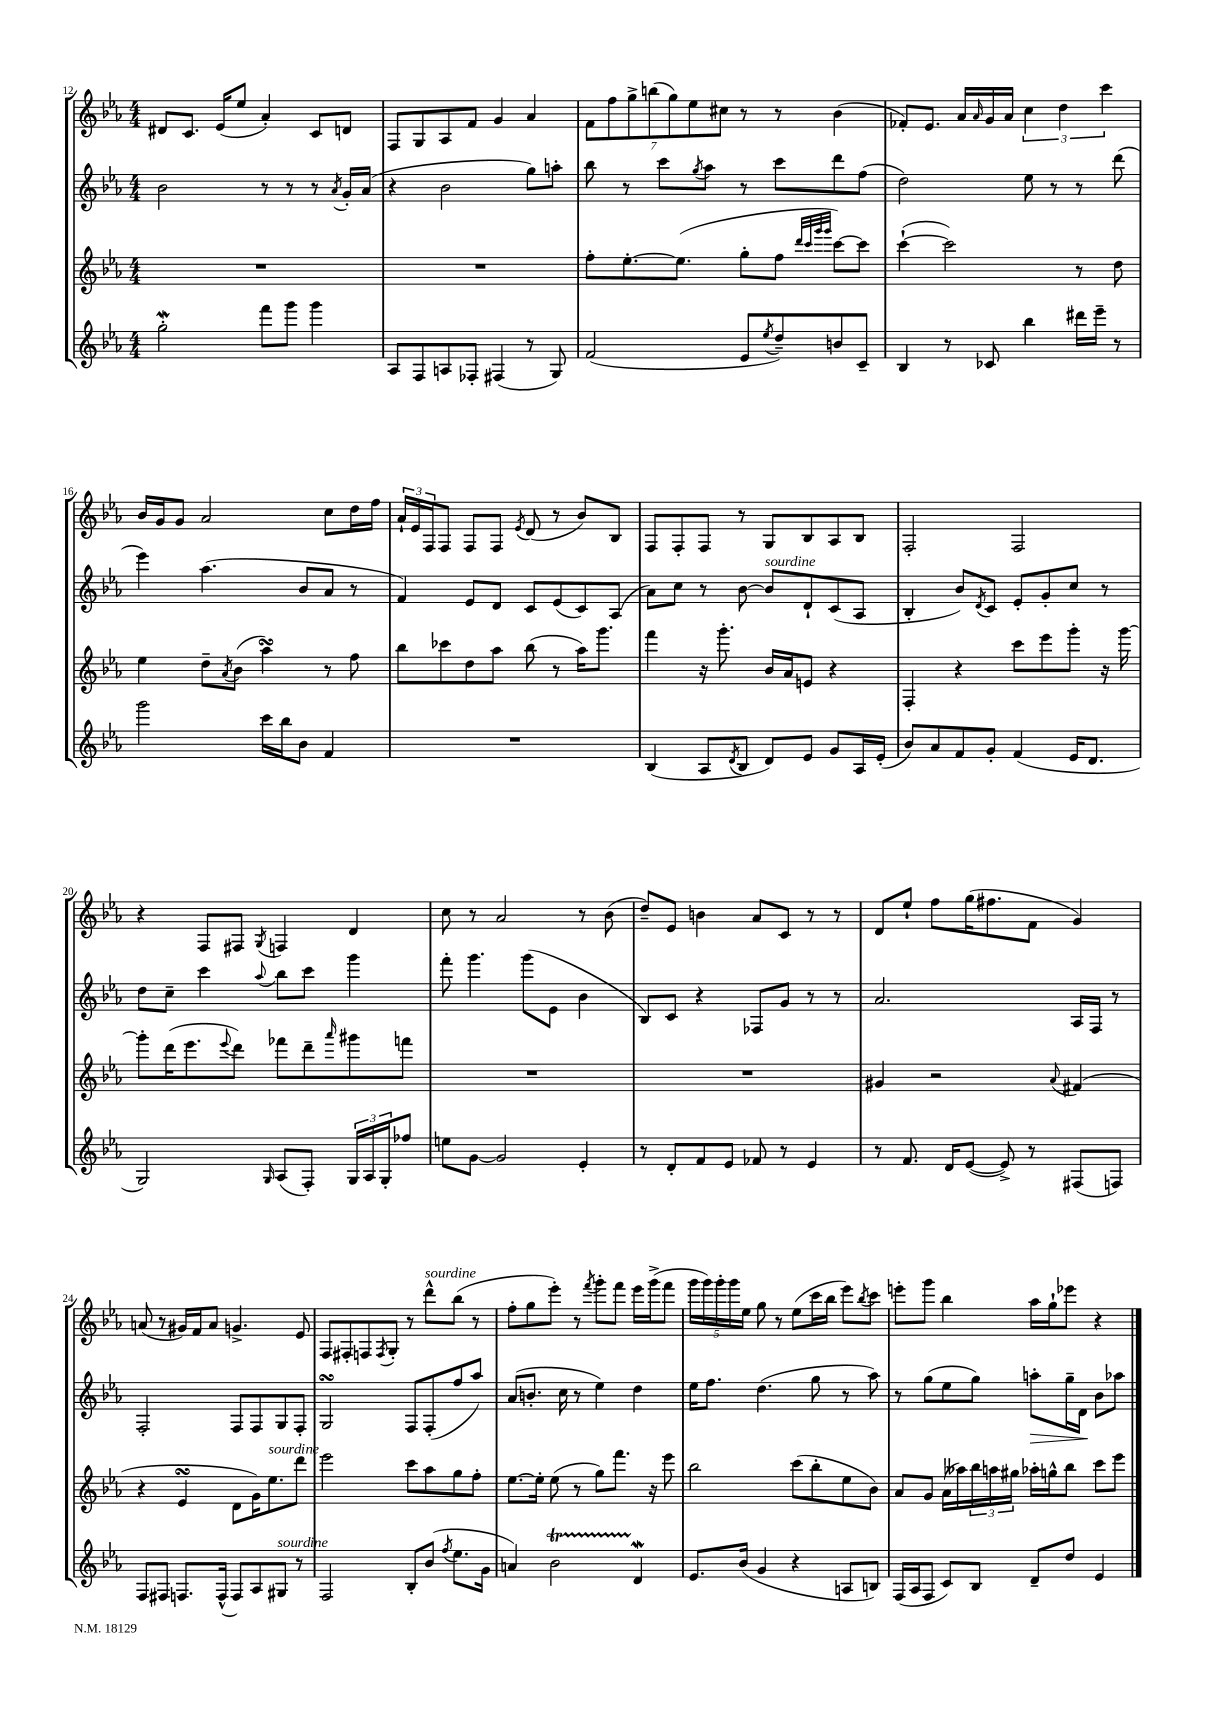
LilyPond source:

<<
\new StaffGroup <<
\new Staff = "s0" {
    \clef treble \key ees \major \numericTimeSignature \time 4/4
    dis'8 c'8. ees'16( ees''8 aes'4-.) c'8 d'8 |
    f8 g8 aes8 f'8 g'4 aes'4 |
    \tuplet 7/4 { f'8 f''8 g''8-> b''8( g''8) ees''8 cis''8 } r8 r8 bes'4( |
    fes'8-.) ees'8. aes'16 \grace { aes'16 } g'16 aes'16 \tuplet 3/2 { c''4 d''4 c'''4 } |
    bes'16 g'16 g'8 aes'2 c''8 d''16 f''16 |
    \tuplet 3/2 { aes'16-! ees'16 f16 } f8 f8 f8 \acciaccatura { ees'8 } d'8( r8 bes'8) bes8 |
    f8 f8-. f8 r8 g8 bes8 aes8 bes8 |
    f2-. f2 |
    r4 f8 fis8 \acciaccatura { g8 } f4 d'4 |
    c''8 r8 aes'2 r8 bes'8( |
    d''8--) ees'8 b'4 aes'8 c'8 r8 r8 |
    d'8 ees''8-! f''8 g''16( fis''8. f'8 g'4) |
    a'8( r8 gis'16) f'16 a'8 g'4.-> ees'8 |
    f8 fis8-. f8 \acciaccatura { f8 } g8-. r8 d'''8-^^\markup { \italic "sourdine" } bes''8( r8 |
    f''8-. g''8 ees'''8-.) r8 \acciaccatura { f'''8 } g'''8-. f'''8 ees'''16 g'''16->( f'''8 |
    \tuplet 5/4 { g'''16 g'''16) g'''16-. g'''16 ees''16 } g''8 r8 ees''8( c'''16 bes''16 ees'''8) \acciaccatura { bes''8 } c'''8 |
    e'''8-. g'''8 bes''4 aes''16 g''16-! ees'''8 r4 \bar "|." |
}
\new Staff = "s1" {
    \clef treble \key ees \major \numericTimeSignature \time 4/4
    bes'2 r8 r8 r8 \acciaccatura { aes'8 } g'16-. aes'16( |
    r4 bes'2 g''8) a''8-. |
    bes''8 r8 c'''8 \acciaccatura { g''8 } aes''8 r8 c'''8 d'''8 f''8( |
    d''2) ees''8 r8 r8 d'''8( |
    ees'''4) aes''4.( bes'8 aes'8 r8 |
    f'4) ees'8 d'8 c'8 ees'8( c'8) aes8( |
    aes'8) c''8 r8 bes'8~ bes'8^\markup { \italic "sourdine" } d'8-! c'8( aes8 |
    bes4-. bes'8) \acciaccatura { d'8 } c'8 ees'8-. g'8-. c''8 r8 |
    d''8 c''8-- c'''4 \appoggiatura { aes''8 } bes''8 c'''8 g'''4 |
    f'''8-. g'''4. g'''8( ees'8 bes'4 |
    bes8) c'8 r4 fes8 g'8 r8 r8 |
    aes'2. aes16 f16 r8 |
    f2-. f8 f8 g8 f8-. |
    g2\turn f8 f8-.( f''8 aes''8) |
    aes'8( b'8.-. c''16 r8 ees''4) d''4 |
    ees''16 f''8. d''4.( g''8 r8 aes''8) |
    r8 g''8( ees''8 g''8) a''8-.\> g''16-- d'16\! bes'8 aes''8 \bar "|." |
}
\new Staff = "s2" {
    \clef treble \key ees \major \numericTimeSignature \time 4/4
    R1 |
    R1 |
    f''8-. ees''8.~-. ees''8.( g''8-. f''8 \grace { d'''32 c'''32 g'''32 g'''32 } c'''8~) c'''8 |
    c'''4~-!( c'''2) r8 d''8 |
    ees''4 d''8-- \acciaccatura { aes'8 } bes'8( aes''4\turn) r8 f''8 |
    bes''8 ces'''8 d''8 aes''8 bes''8( r8 aes''16) g'''8. |
    f'''4 r16 g'''8.-. bes'16 aes'16 e'8 r4 |
    f4-. r4 c'''8 ees'''8 g'''8-. r16 g'''16~ |
    g'''8-. d'''16( ees'''8. \appoggiatura { ees'''8 } d'''8) fes'''8 d'''8-- \grace { aes'''16 } gis'''8 f'''8 |
    R1 |
    R1 |
    gis'4 r2 \appoggiatura { aes'8 } fis'4( |
    r4 ees'4\turn d'8 g'16) ees''8.^\markup { \italic "sourdine" } d'''8 |
    ees'''2 c'''8 aes''8 g''8 f''8-. |
    ees''8.~ ees''16-. ees''8( r8 g''8) f'''8. r16 ees'''8 |
    bes''2 c'''8( bes''8-. ees''8 bes'8) |
    aes'8 g'8 aes'16( aeses''16) \tuplet 3/2 { bes''16 a''16 gis''16 } aes''16-. g''16-^ bes''8 c'''8 ees'''8 \bar "|." |
}
\new Staff = "s3" {
    \clef treble \key ees \major \numericTimeSignature \time 4/4
    g''2-.\mordent f'''8 g'''8 g'''4 |
    aes8 f8 a8 fes8-. fis4( r8 g8) |
    f'2( ees'8 \acciaccatura { ees''8 } d''8--) b'8 c'8-- |
    bes4 r8 ces'8 bes''4 dis'''16 ees'''16-- r8 |
    g'''2 c'''16 bes''16 bes'8 f'4 |
    R1 |
    bes4( aes8 \acciaccatura { d'8 } bes8 d'8) ees'8 g'8 aes16 ees'16-.( |
    bes'8) aes'8 f'8 g'8-. f'4( ees'16 d'8. |
    g2) \grace { g16 } aes8( f8-.) \tuplet 3/2 { g16 aes16 g16-. } fes''8 |
    e''8 g'8~ g'2 ees'4-. |
    r8 d'8-. f'8 ees'8 fes'8 r8 ees'4 |
    r8 f'8. d'16 ees'8~( ees'8->) r8 fis8( f8) |
    f8 fis8 f8. f16-^( f8) aes8 gis8^\markup { \italic "sourdine" } r8 |
    f2 bes8-. bes'8( \acciaccatura { f''8 } ees''8. g'16 |
    a'4) bes'2\startTrillSpan d'4\mordent\stopTrillSpan |
    ees'8. bes'16( g'4 r4 a8 b8) |
    f16( aes16 f8 c'8) bes8 d'8-- d''8 ees'4 \bar "|." |
}
>>
>>
\layout { \context { \Score currentBarNumber = #12 } }
